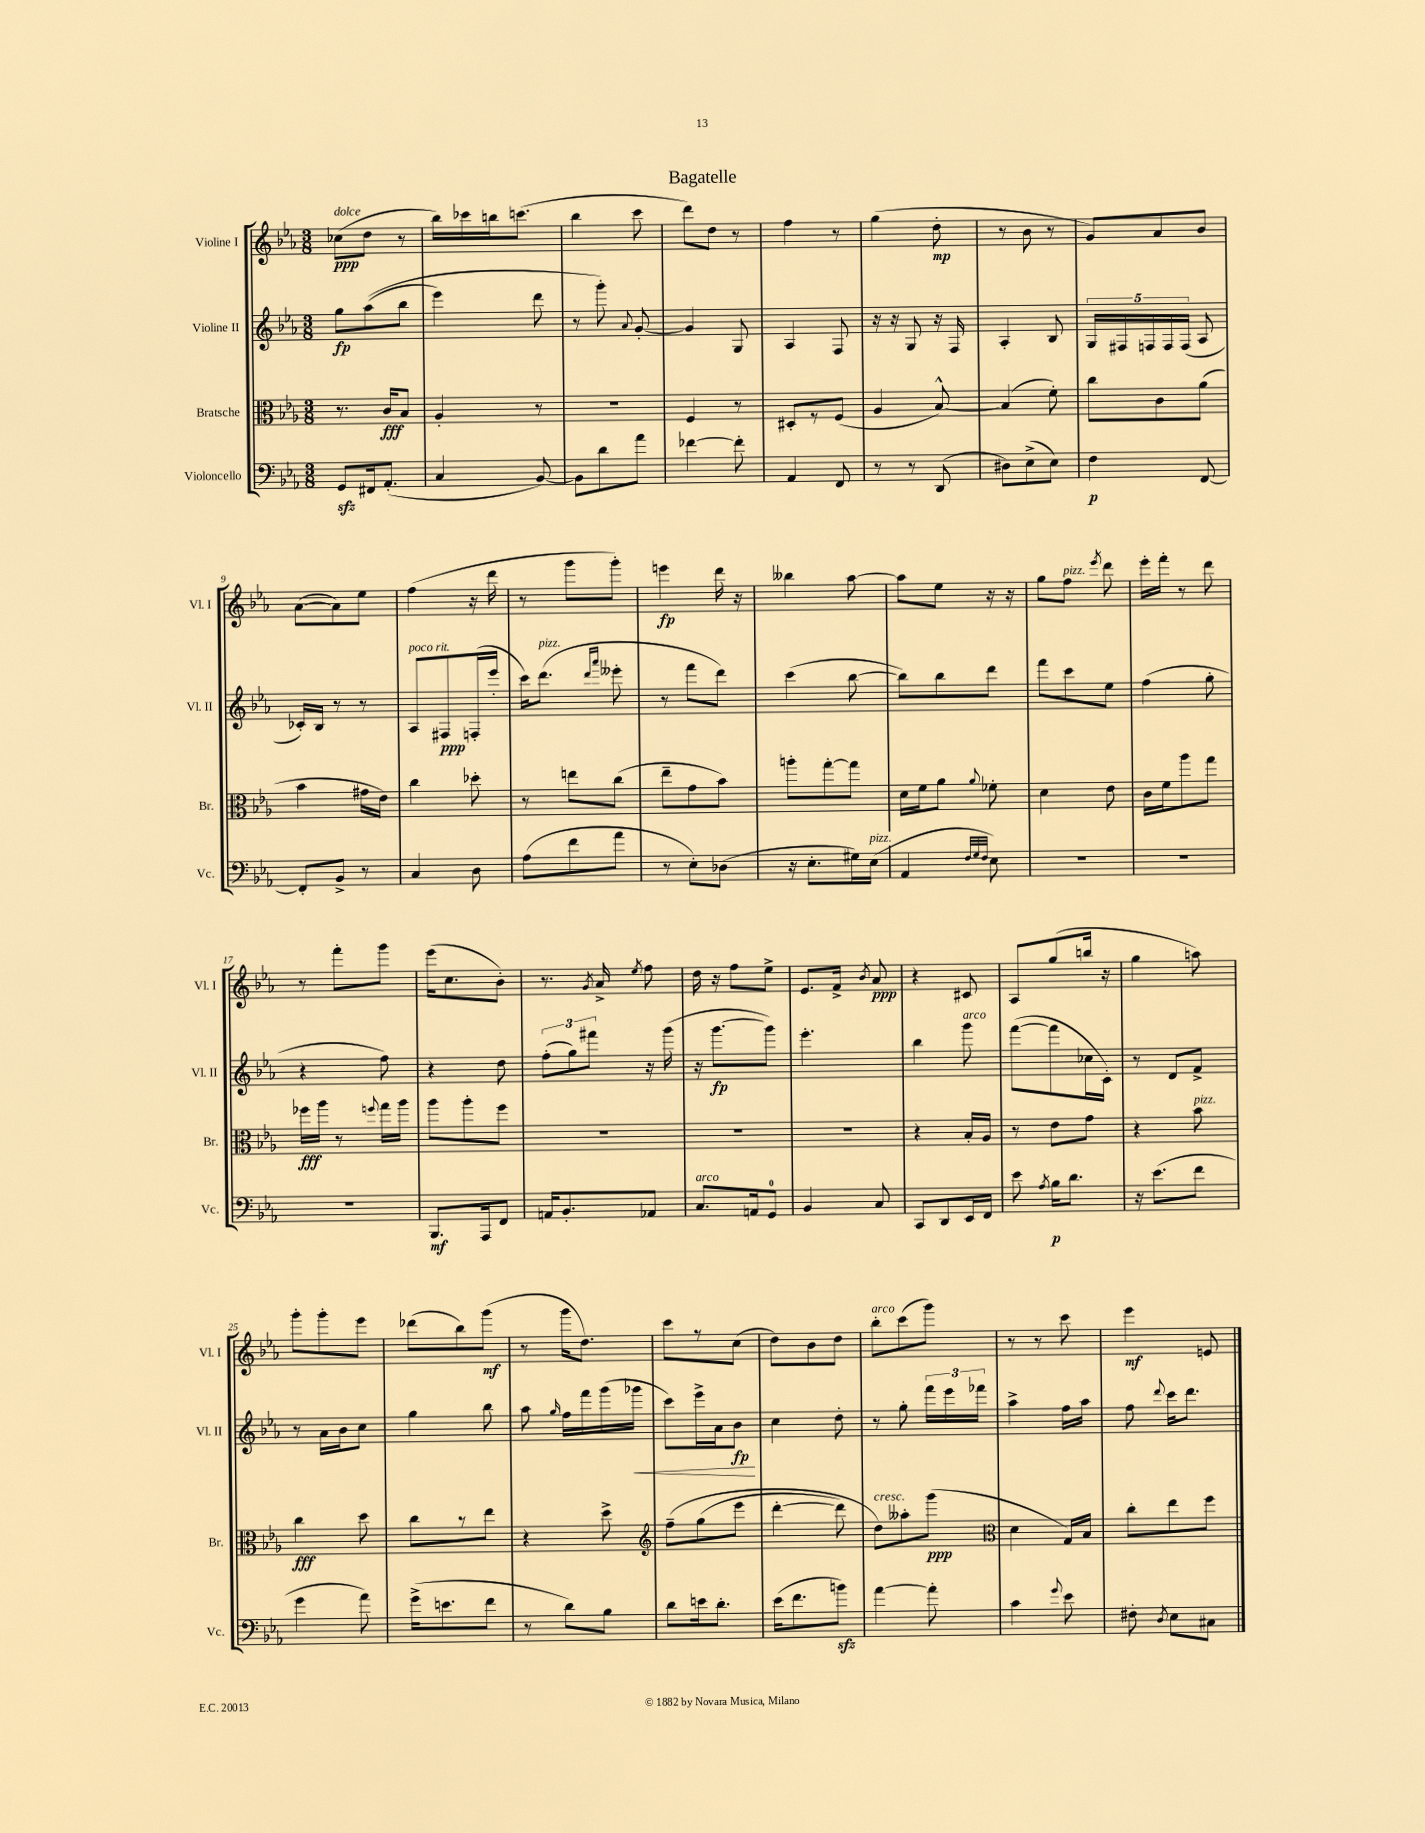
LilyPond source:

\header { title = "Bagatelle" }
<<
\new StaffGroup <<
\new Staff = "s0" \with { instrumentName = "Violine I" shortInstrumentName = "Vl. I" } {
    \clef treble \key ees \major \numericTimeSignature \time 3/8
    \autoBeamOff ces''8[\ppp^\markup { \italic "dolce" }( d''8] r8 |
    bes''16[) ces'''16 b''16 c'''8.]( |
    bes''4 c'''8 |
    d'''8[) d''8] r8 |
    f''4 r8 |
    g''4( d''8-.\mp |
    r8 bes'8 r8 |
    g'8[) aes'8 bes'8] |
    aes'8[~( aes'8) ees''8] |
    f''4( r16 d'''16 |
    r8 g'''8[ g'''8]-.) |
    e'''4\fp d'''16 r16 |
    beses''4 aes''8~ |
    aes''8[ ees''8] r16 r16 |
    g''8[ f''8]^\markup { \italic "pizz." } \acciaccatura { ees'''8 } d'''8 |
    ees'''16[-. f'''16]-. r8 d'''8 |
    r8 f'''8[-. g'''8] |
    ees'''16[( c''8. bes'8]-.) |
    r8. \acciaccatura { g'8 } aes'16-> \acciaccatura { ees''8 } f''8 |
    d''16 r16 f''8[ ees''8]-> |
    ees'8.[ f'16]-> \acciaccatura { bes'8 } aes'8\ppp |
    r4 cis'8 |
    aes8[ g''8( b''16] r16 |
    g''4 a''8) |
    g'''8[-. g'''8-. ees'''8] |
    des'''8[( bes''8) g'''8]\mf( |
    r8 g'''16[ d''8.]) |
    c'''8[ r8 c''8]( |
    d''8[) bes'8 d''8] |
    bes''8[-.^\markup { \italic "arco" } c'''8( g'''8]) |
    r8 r8 c'''8 |
    ees'''4\mf e'8 \bar "|." |
}
\new Staff = "s1" \with { instrumentName = "Violine II" shortInstrumentName = "Vl. II" } {
    \clef treble \key ees \major \numericTimeSignature \time 3/8
    \autoBeamOff g''8[\fp aes''8(\( bes''8] |
    ees'''4) d'''8 |
    r8 g'''8-.\) \appoggiatura { aes'8 } g'8~-. |
    g'4 g8 |
    aes4 f8 |
    r16 r16 g8 r16 f16 |
    aes4-. bes8 |
    \tuplet 5/4 { g16[ fis16 f16 f16 f16]( } aes8 |
    ces'16[-.) bes16] r8 r8 |
    aes8[^\markup { \italic "poco rit." } fis8\ppp f16-.( ees'''16]-. |
    c'''16[) d'''8.]^\markup { \italic "pizz." }( \grace { d'''16[ aes'''16] } eeses'''8-. |
    r8 f'''8[ d'''8]) |
    c'''4( bes''8~ |
    bes''8[) bes''8 d'''8] |
    f'''8[ c'''8 ees''8] |
    f''4( g''8-. |
    r4 f''8) |
    r4 d''8 |
    \tuplet 3/2 { f''8[-.( g''8) fis'''8] } r16 g'''16( |
    r16 g'''8.[~\fp g'''8]) |
    ees'''4.-. |
    bes''4 g'''8^\markup { \italic "arco" } |
    f'''8[~( f'''8 ces''16 c'16]-.) |
    r8 d'8[ f'8]-> |
    r8 aes'16[ bes'16 c''8] |
    g''4 bes''8 |
    aes''8 \grace { g''16 } f''16[ f'''16 g'''16( ges'''16]\< |
    c'''8[) ees'''16-> aes'16 bes'8]\fp\! |
    c''4 d''8-. |
    r8 g''8-. \tuplet 3/2 { f'''16[ ees'''16 fes'''16] } |
    aes''4-> f''16[ aes''16] |
    f''8 \appoggiatura { d'''8 } c'''16[ d'''8.] \bar "|." |
}
\new Staff = "s2" \with { instrumentName = "Bratsche" shortInstrumentName = "Br." } {
    \clef alto \key ees \major \numericTimeSignature \time 3/8
    \autoBeamOff r8. c'16[\fff bes8] |
    aes4-. r8 |
    R4. |
    f4 r8 |
    dis8[-. r8 f8]( |
    aes4 bes8~-^) |
    bes4( f'8-.) |
    c''8[ c'8 aes'8]( |
    bes'4 gis'16[ ees'16]) |
    c''4 des''8-. |
    r8 e''8[ c''8]( |
    ees''8[-- g'8 bes'8]) |
    a''8[-. g''8~-. g''8] |
    d'16[ f'16 aes'8] \appoggiatura { aes'8 } fes'8-. |
    d'4 ees'8 |
    c'16[ f'16 aes''8 g''8] |
    fes''16[\fff aes''16] r8 \appoggiatura { f''8 } g''16[ aes''16] |
    aes''8[ aes''8-. f''8] |
    R4. |
    R4. |
    R4. |
    r4 bes16[-. aes16] |
    r8 ees'8[ g'8] |
    r4 bes'8^\markup { \italic "pizz." } |
    c''4\fff d''8 |
    c''8[ r8 ees''8] |
    r4 d''8-> |
    \clef treble f''8[--\( g''8( ees'''8] |
    d'''4~-. d'''8) |
    d''8[^\markup { \italic "cresc." }\) aeses''8-. g'''8]\ppp( |
    \clef alto d'4 g16[) bes16] |
    c''8[-. ees''8 f''8] \bar "|." |
}
\new Staff = "s3" \with { instrumentName = "Violoncello" shortInstrumentName = "Vc." } {
    \clef bass \key ees \major \numericTimeSignature \time 3/8
    \autoBeamOff g,8[\sfz fis,16 aes,8.]-.( |
    c4 bes,8~) |
    bes,8[ d'8 aes'8] |
    fes'4~ fes'8-. |
    aes,4 f,8 |
    r8 r8 d,8( |
    dis8[) ees8->( ees8]) |
    f4\p f,8~ |
    f,8[-. bes,8]-> r8 |
    c4 d8 |
    aes8[( f'8 aes'8] |
    r8 ees8[-.) des8]( |
    r16 ees8.[-. gis16) ees16]^\markup { \italic "pizz." }( |
    aes,4 \grace { f32[ g32 f32] } ees8) |
    R4. |
    R4. |
    R4. |
    bes,,8.[\mf aes,,16 f,8] |
    a,16[ bes,8.-. aes,8] |
    c8.[^\markup { \italic "arco" } a,16 g,8]-0 |
    bes,4 c8 |
    c,8[ d,8 ees,16 f,16] |
    ees'8 \acciaccatura { aes8 } bes16[\p d'8.] |
    r16 ees'8.[( f'8] |
    g'4 aes'8) |
    g'16[->( e'8. f'8] |
    r8 d'8[) bes8] |
    d'8[ e'16 d'8.]-. |
    ees'16[( f'8. b'8]\sfz) |
    aes'4~ aes'8-. |
    c'4 \appoggiatura { g'8 } ees'8 |
    fis8-. \acciaccatura { d8 } ees8[ cis8] \bar "|." |
}
>>
>>
